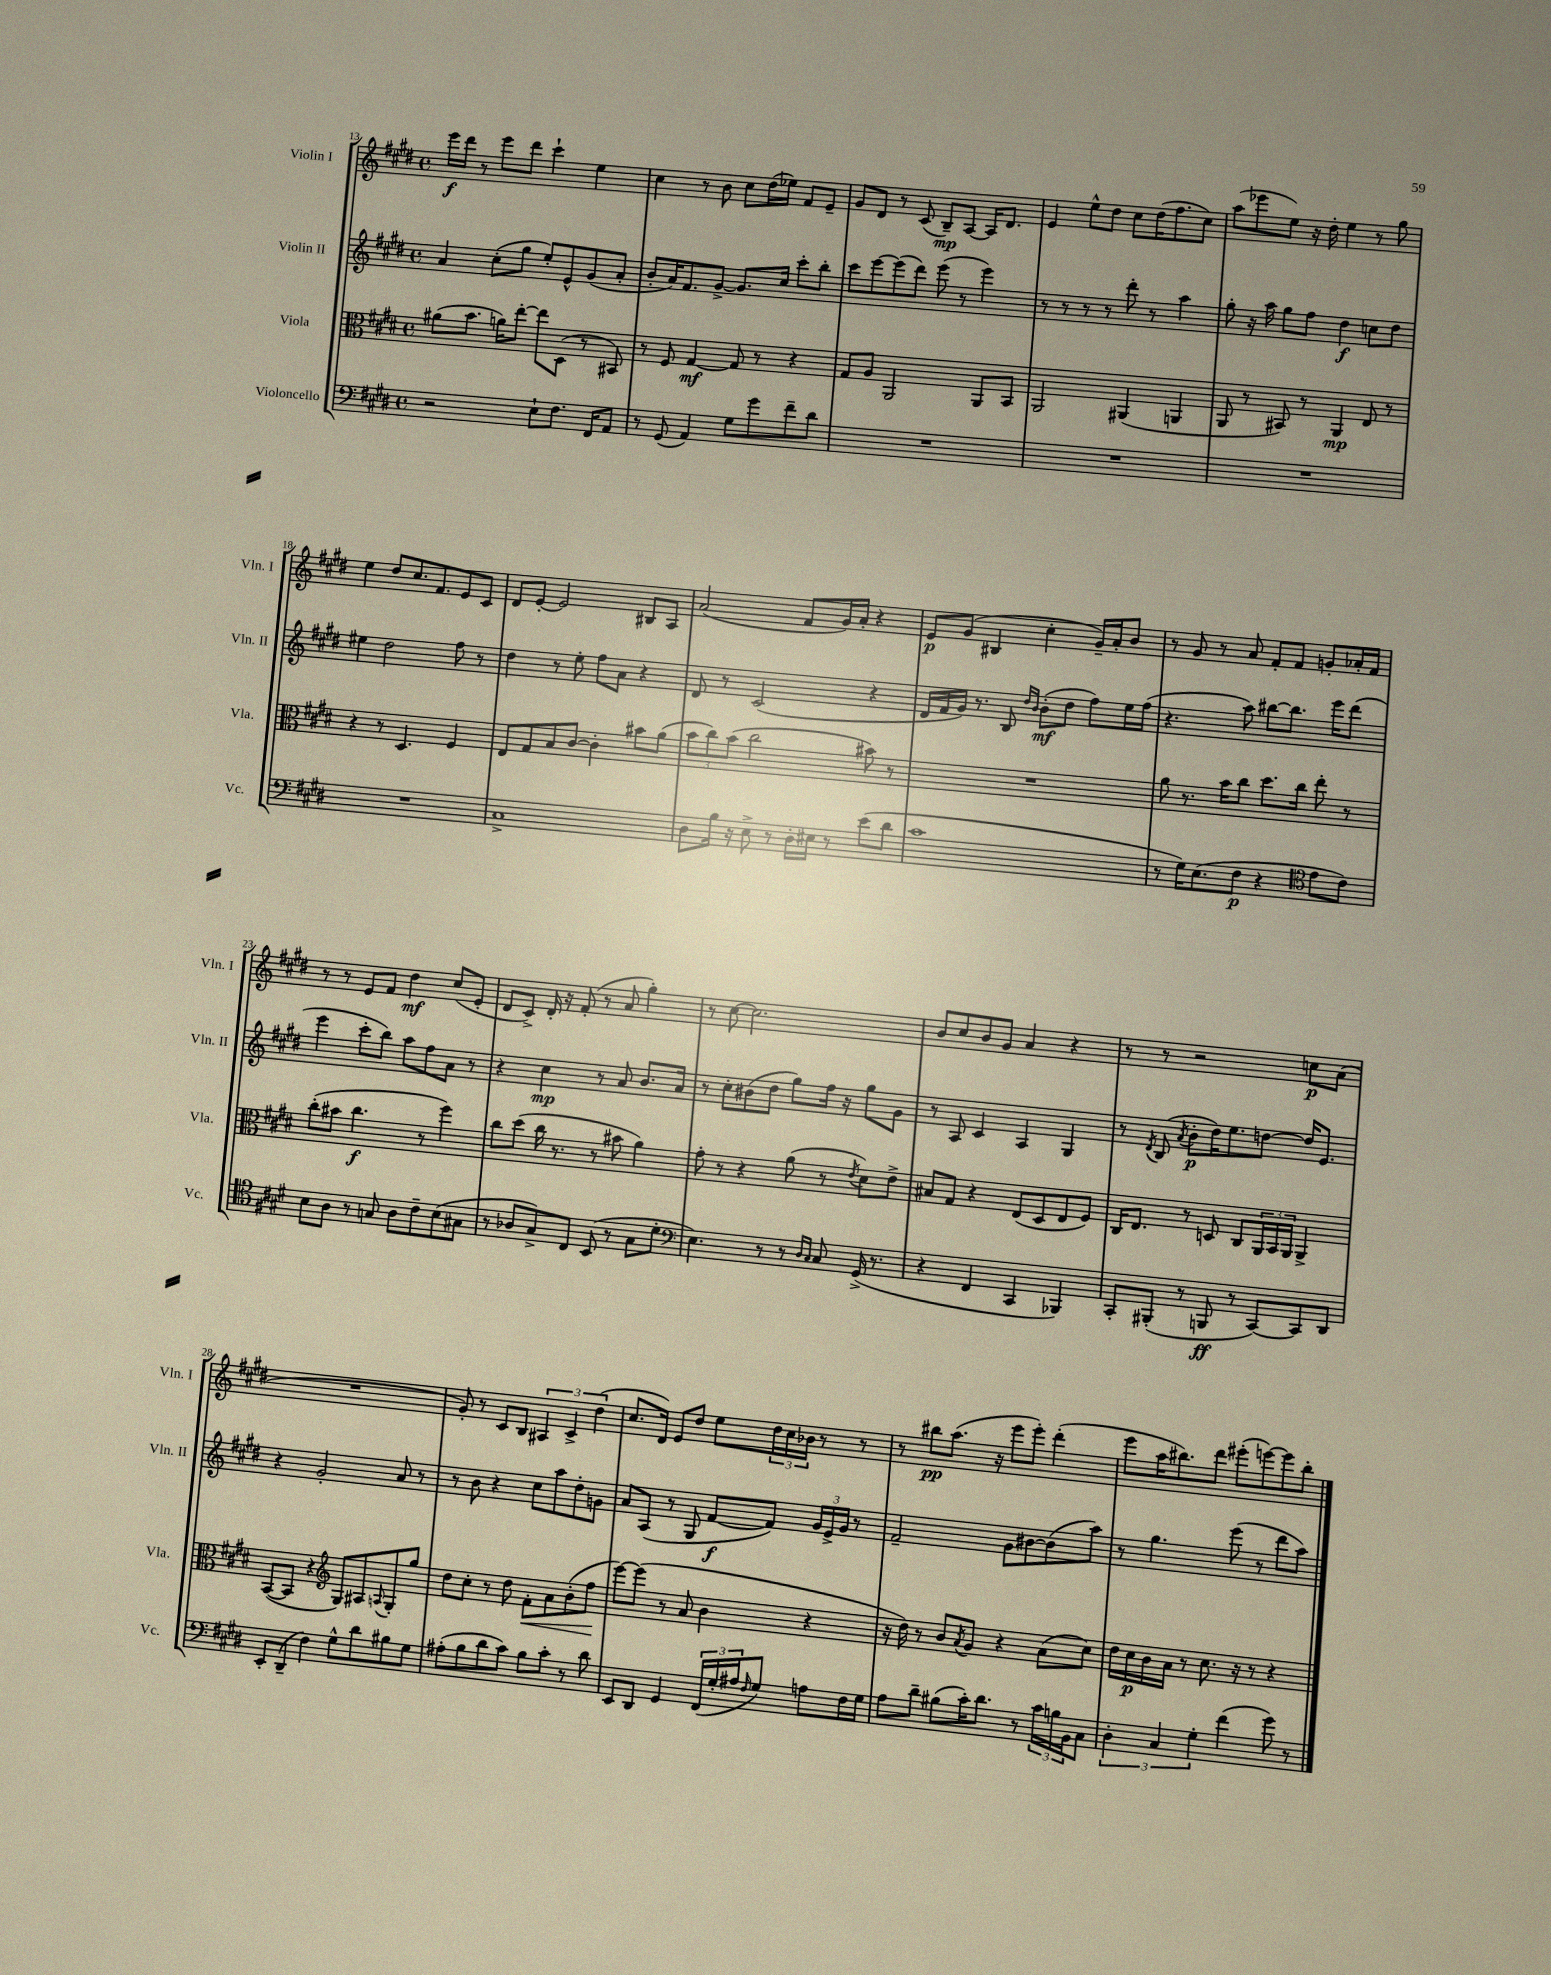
<<
\new StaffGroup <<
\new Staff = "s0" \with { instrumentName = "Violin I" shortInstrumentName = "Vln. I" } {
    \clef treble \key e \major \defaultTimeSignature \time 4/4
    e'''16\f dis'''16 r8 e'''8 dis'''8 cis'''4-! e''4 |
    cis''4 r8 b'8 cis''8 dis''16( ees''16) fis'8 e'8-- |
    gis'8 dis'8 r8 cis'8( b8--\mp) a8~ a16 dis'8. |
    e'4 e''8-^ dis''8 cis''8 dis''16( fis''8. cis''8) |
    a''8( ees'''8 e''8) r16 dis''16-. e''4 r8 gis''8 |
    e''4 dis''8 cis''8. fis'8. e'8 cis'8 |
    dis'8 e'8~-. e'2 bis8 a8 |
    a'2( fis'8 gis'16) a'16-. r4 |
    e'8\p gis'8( bis4 cis''4-. gis'16--) a'16-. b'8 |
    r8 gis'8 r8 a'8 fis'8-. fis'8 g'8-. aes'16-. fis'16 |
    r8 r8 e'8 fis'8 dis''4\mf cis''8( e'8-. |
    dis'8 cis'8->) dis'16-. r16 fis'8-.( r8 a'8 gis''4-.) |
    r8 cis''8~ cis''2. |
    b'8 cis''8 b'8 gis'8 a'4 r4 |
    r8 r8 r2 c''8\p a'8( |
    R1 |
    gis'8-.) r8 cis'8 b8 \tuplet 3/2 { ais4 cis'4-> dis''4( } |
    cis''8. dis'16) e'8 dis''8 e''8 \tuplet 3/2 { dis''16 cis''16 bes'16 } r8 r8 |
    r8 bis''8\pp a''8.( r16 e'''8 e'''8-.) dis'''4-.( |
    e'''8 a''16 bis''8.) dis'''8 eis'''8-.( e'''8~) e'''8 bis''8-. \bar "|." |
}
\new Staff = "s1" \with { instrumentName = "Violin II" shortInstrumentName = "Vln. II" } {
    \clef treble \key e \major \defaultTimeSignature \time 4/4
    a'4 cis''8-.( gis''8 e''8-.) e'8-^ gis'8( a'8-. |
    b'8-. a'16) fis'8. gis'8~-> gis'8. cis''16 cis'''8-. b''8-. |
    cis'''8 e'''8~ e'''8( dis'''8) e'''8( r8 e'''4) |
    r8 r8 r8 r8 dis'''8-. r8 a''4 |
    gis''8-. r16 a''16 gis''8 fis''8 dis''4\f c''8 dis''8 |
    eis''4 dis''2 fis''8 r8 |
    dis''4 r8 e''8-. fis''8 a'8 r4 |
    dis'8 r8 cis'2( r4 |
    dis'16 fis'16 gis'16) r8. b8 \grace { dis''16 b'16 } b'8-.\mf( dis''8 fis''8) e''16 fis''16( |
    r4. a''8) bis''8~ bis''8. e'''16 dis'''8( |
    e'''4 cis'''8-. b''8) a''8 fis''8 a'8 r8 |
    r4 cis''4\mp r8 a'8 b'8. a'16 |
    r8 cis''8-. bis'8( dis''8 gis''8) fis''16 r16 gis''8 gis'8 |
    r8 a8 cis'4 a4 gis4 |
    r8 \acciaccatura { dis'8 } b8( \acciaccatura { a'8 } b'8-.\p dis''16) e''8. d''8~ d''16 e'8. |
    r4 gis'2-. a'8 r8 |
    r8 b'8 r4 cis''8 a''8 dis''8-. g'8 |
    a'8 a8( r8 gis8 fis'8~\f fis'8) \tuplet 3/2 { gis'16 e'16-> gis'16 } r8 |
    fis'2-- gis'8 bis'8~ bis'8( a''8) |
    r8 gis''4. e'''8( r8 dis'''8 a''8) \bar "|." |
}
\new Staff = "s2" \with { instrumentName = "Viola" shortInstrumentName = "Vla." } {
    \clef alto \key e \major \defaultTimeSignature \time 4/4
    ais'8( b'8. a'16) e''8~-. e''8 dis8( r8 bis,8) |
    r8 fis8 gis4~\mf gis8 r8 r4 |
    gis8 a8 a,2 a,8 b,8 |
    a,2 ais,4( a,4 |
    a,8 r8 bis,8) r8 a,4\mp e8 r8 |
    r4 r8 dis4. fis4 |
    e8 gis8 b8 cis'8~ cis'4-. bis'8 a'8( |
    \tuplet 3/2 { b'8 cis''8) b'8( } cis''2 bis'8) r8 |
    R1 |
    a'8 r8. b'16 cis''8 dis''8. cis''16 e''8-. r8 |
    cis''8-.( bis'8 cis''4.\f r8 fis''4) |
    cis''8 dis''8( cis''16 r8. r8 bis'8 a'4) |
    gis'8-. r8 r4 a'8( r8 \acciaccatura { e'8 } dis'8) e'8-> |
    bis8 gis8 r4 e8( dis8 e8 fis8) |
    cis16 e8. r8 d8 cis8 \tuplet 3/2 { a,16 b,16 a,16 } a,4-> |
    b,8~( b,8 r4 \clef treble gis8) ais8 \appoggiatura { a8 } gis8-. gis''8 |
    dis''8 cis''8-. r8 dis''8 fis'8-.\< a'8 b'8-.( fis''8\! |
    e'''8~) e'''8( r8 a'8 b'4 r4 |
    r16 dis''16) r8 b'8 \acciaccatura { a'8 } gis'8 r4 a'8( cis''8) |
    dis''16 cis''16\p b'16 a'16 r8 cis''8. r16 r8 r4 \bar "|." |
}
\new Staff = "s3" \with { instrumentName = "Violoncello" shortInstrumentName = "Vc." } {
    \clef bass \key e \major \defaultTimeSignature \time 4/4
    r2 e8-! fis8. fis,16 a,8 |
    r8 gis,8( a,4) gis8 gis'8 fis'8-- dis'8 |
    R1 |
    R1 |
    R1 |
    R1 |
    cis1-> |
    dis8 b16 r16 e8-> r8 dis16-. eis16 r8 e'8( dis'8 |
    cis'1 |
    r8 gis16) e8.( fis8\p r4 \clef tenor e'8 cis'8) |
    b8 a8 r8 g8 a8 cis'8-- b8( gis8 |
    r8 aes8 gis8->) cis8 b,8( r8 gis8 dis'8-. |
    \clef bass e4.) r8 r8 \grace { dis16 cis16 } cis8 gis,16->( r8. |
    r4 fis,4 cis,4 bes,,4) |
    cis,8-. bis,,8-.( r8 b,,8\ff r8 cis,8~) cis,8 dis,8 |
    e,8-. dis,8--( fis4) gis8-^ dis'8 bis8 gis8 |
    ais8-.( b8 dis'8 cis'8) b8 cis'8-. r8 dis'8 |
    e,8 dis,8 gis,4 \tuplet 3/2 { fis,16( gis16-. ais16 } \grace { fis16 } gis8) a8 fis16 gis16 |
    a8 dis'8-- bis8( cis'16-.) dis'8. r8 \tuplet 3/2 { cis'16 b16 b,16 } cis8 |
    \tuplet 3/2 { dis4-. cis4 gis4-. } fis'4( gis'8) r8 \bar "|." |
}
>>
>>
\layout { \context { \Score currentBarNumber = #13 } }
